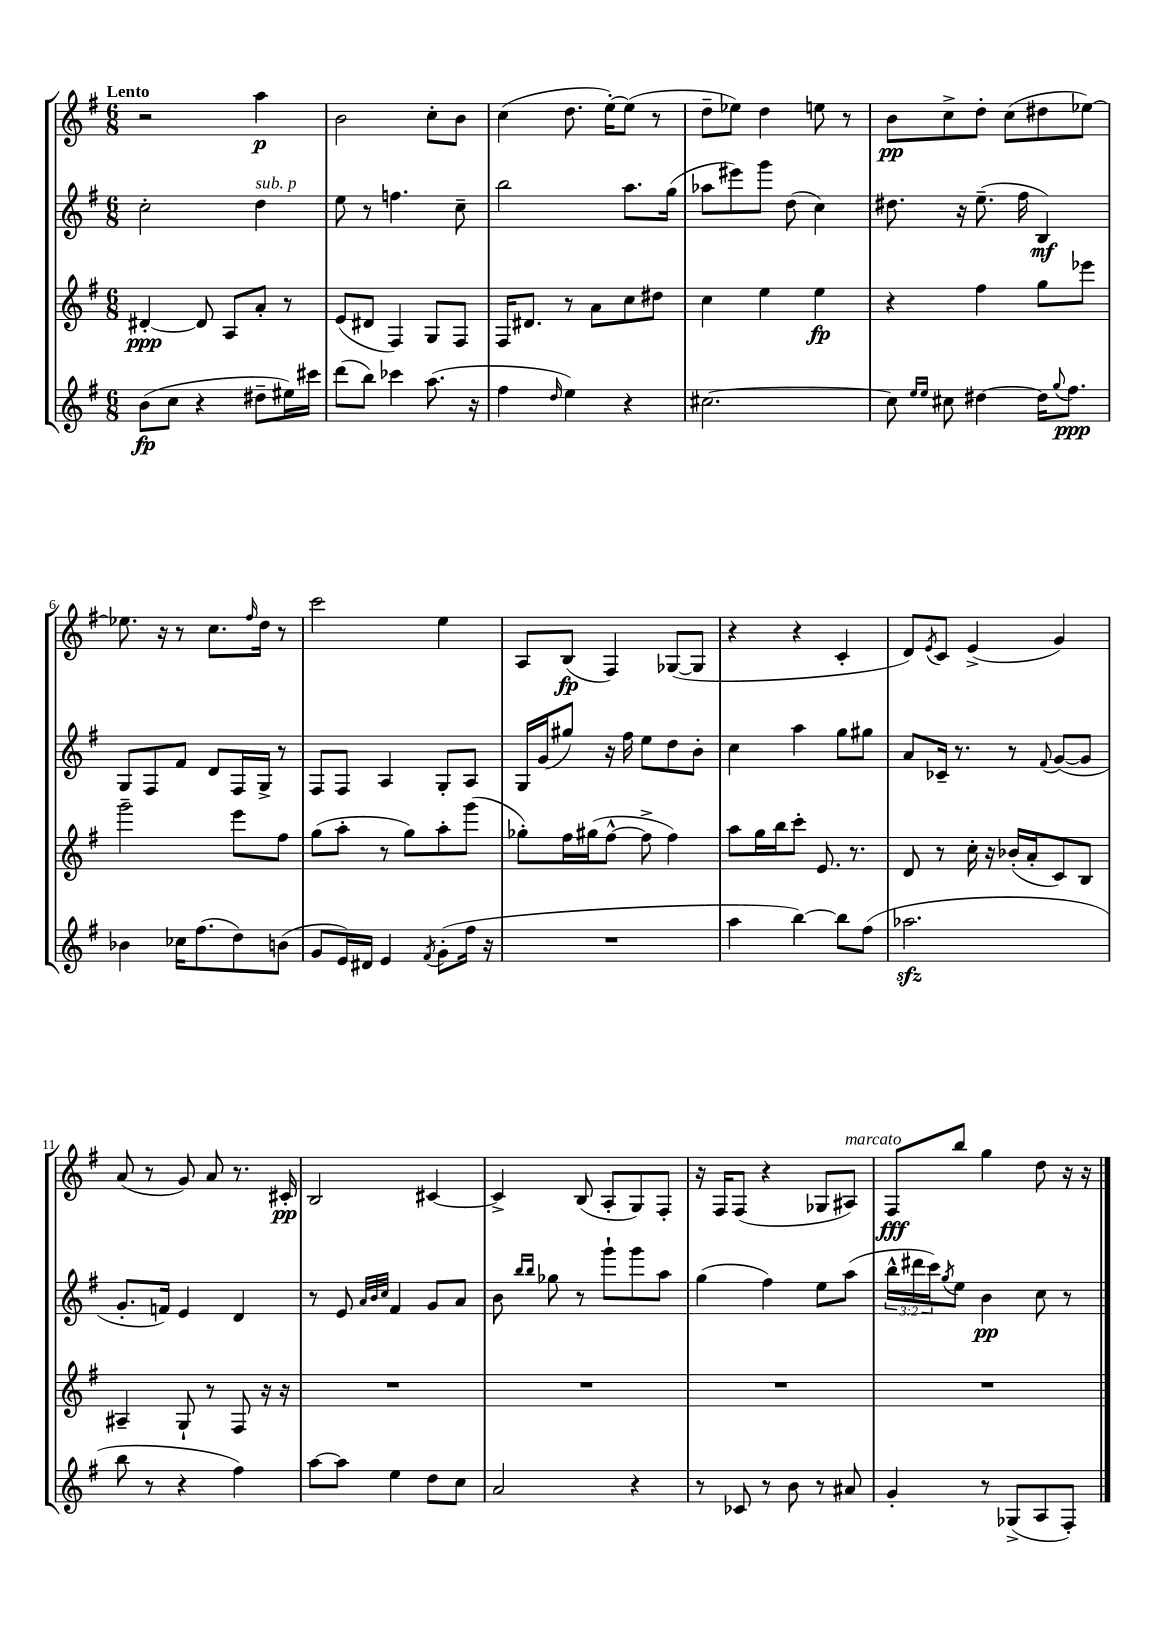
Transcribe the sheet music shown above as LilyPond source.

<<
\new StaffGroup <<
\new Staff = "s0" {
    \clef treble \key g \major \numericTimeSignature \time 6/8 \tempo "Lento"
    r2 a''4\p |
    b'2 c''8-. b'8 |
    c''4( d''8. e''16~-.) e''8( r8 |
    d''8-- ees''8) d''4 e''8 r8 |
    b'8\pp c''8-> d''8-. c''8( dis''8 ees''8~) |
    ees''8. r16 r8 c''8. \grace { fis''16 } d''16 r8 |
    c'''2 e''4 |
    a8 b8\fp( fis4) ges8~( ges8 |
    r4 r4 c'4-. |
    d'8) \acciaccatura { e'8 } c'8 e'4->( g'4) |
    a'8( r8 g'8) a'8 r8. cis'16-.\pp |
    b2 cis'4~ |
    cis'4-> b8( a8-. g8) fis8-. |
    r16 fis16 fis8( r4 ges8 ais8^\markup { \italic "marcato" }) |
    fis8\fff b''8 g''4 d''8 r16 r16 \bar "|." |
}
\new Staff = "s1" {
    \clef treble \key g \major \numericTimeSignature \time 6/8 \override Staff.TupletNumber.text = #tuplet-number::calc-fraction-text
    c''2-. d''4^\markup { \italic "sub. p" } |
    e''8 r8 f''4. c''8-- |
    b''2 a''8. g''16( |
    aes''8 eis'''8) g'''8 d''8( c''4) |
    dis''8. r16 e''8.--( fis''16 b4\mf) |
    g8 fis8 fis'8 d'8 fis16 g16-> r8 |
    fis8 fis8 a4 g8-. a8 |
    g16 g'16( gis''8) r16 fis''16 e''8 d''8 b'8-. |
    c''4 a''4 g''8 gis''8 |
    a'8 ces'16-- r8. r8 \appoggiatura { fis'8 } g'8~( g'8 |
    g'8.-. f'16) e'4 d'4 |
    r8 e'8 \grace { a'32 b'32 c''32 } fis'4 g'8 a'8 |
    b'8 \grace { b''16 b''16 } ges''8 r8 g'''8-! g'''8 a''8 |
    g''4( fis''4) e''8 a''8( |
    \tuplet 3/2 { b''16-^ dis'''16 c'''16) } \acciaccatura { g''8 } e''8 b'4\pp c''8 r8 \bar "|." |
}
\new Staff = "s2" {
    \clef treble \key g \major \numericTimeSignature \time 6/8
    dis'4~-.\ppp dis'8 a8 a'8-. r8 |
    e'8( dis'8 fis4) g8 fis8 |
    fis16 dis'8. r8 a'8 c''8 dis''8 |
    c''4 e''4 e''4\fp |
    r4 fis''4 g''8 ees'''8 |
    g'''2-- e'''8 fis''8 |
    g''8( a''8-. r8 g''8) a''8-. g'''8( |
    ges''8-.) fis''16 gis''16( fis''8~-^ fis''8-> fis''4) |
    a''8 g''16 b''16 c'''8-. e'8. r8. |
    d'8 r8 c''16-. r16 bes'16-.( a'16-. c'8) b8 |
    ais4-- g8-! r8 fis8 r16 r16 |
    R2. |
    R2. |
    R2. |
    R2. \bar "|." |
}
\new Staff = "s3" {
    \clef treble \key g \major \numericTimeSignature \time 6/8
    b'8\fp( c''8 r4 dis''8-- eis''16) cis'''16 |
    d'''8( b''8) ces'''4 a''8.( r16 |
    fis''4 \grace { d''16 } e''4) r4 |
    cis''2.~ |
    cis''8 \grace { e''16 e''16 } cis''8 dis''4~ dis''16 \appoggiatura { g''8 } fis''8.\ppp |
    bes'4 ces''16 fis''8.( d''8) b'8( |
    g'8 e'16) dis'16 e'4 \acciaccatura { fis'8 } g'8-.( fis''16 r16 |
    R2. |
    a''4 b''4~) b''8 fis''8( |
    aes''2.\sfz |
    b''8 r8 r4 fis''4) |
    a''8~ a''8 e''4 d''8 c''8 |
    a'2 r4 |
    r8 ces'8 r8 b'8 r8 ais'8 |
    g'4-. r8 ges8->( a8 fis8-.) \bar "|." |
}
>>
>>
